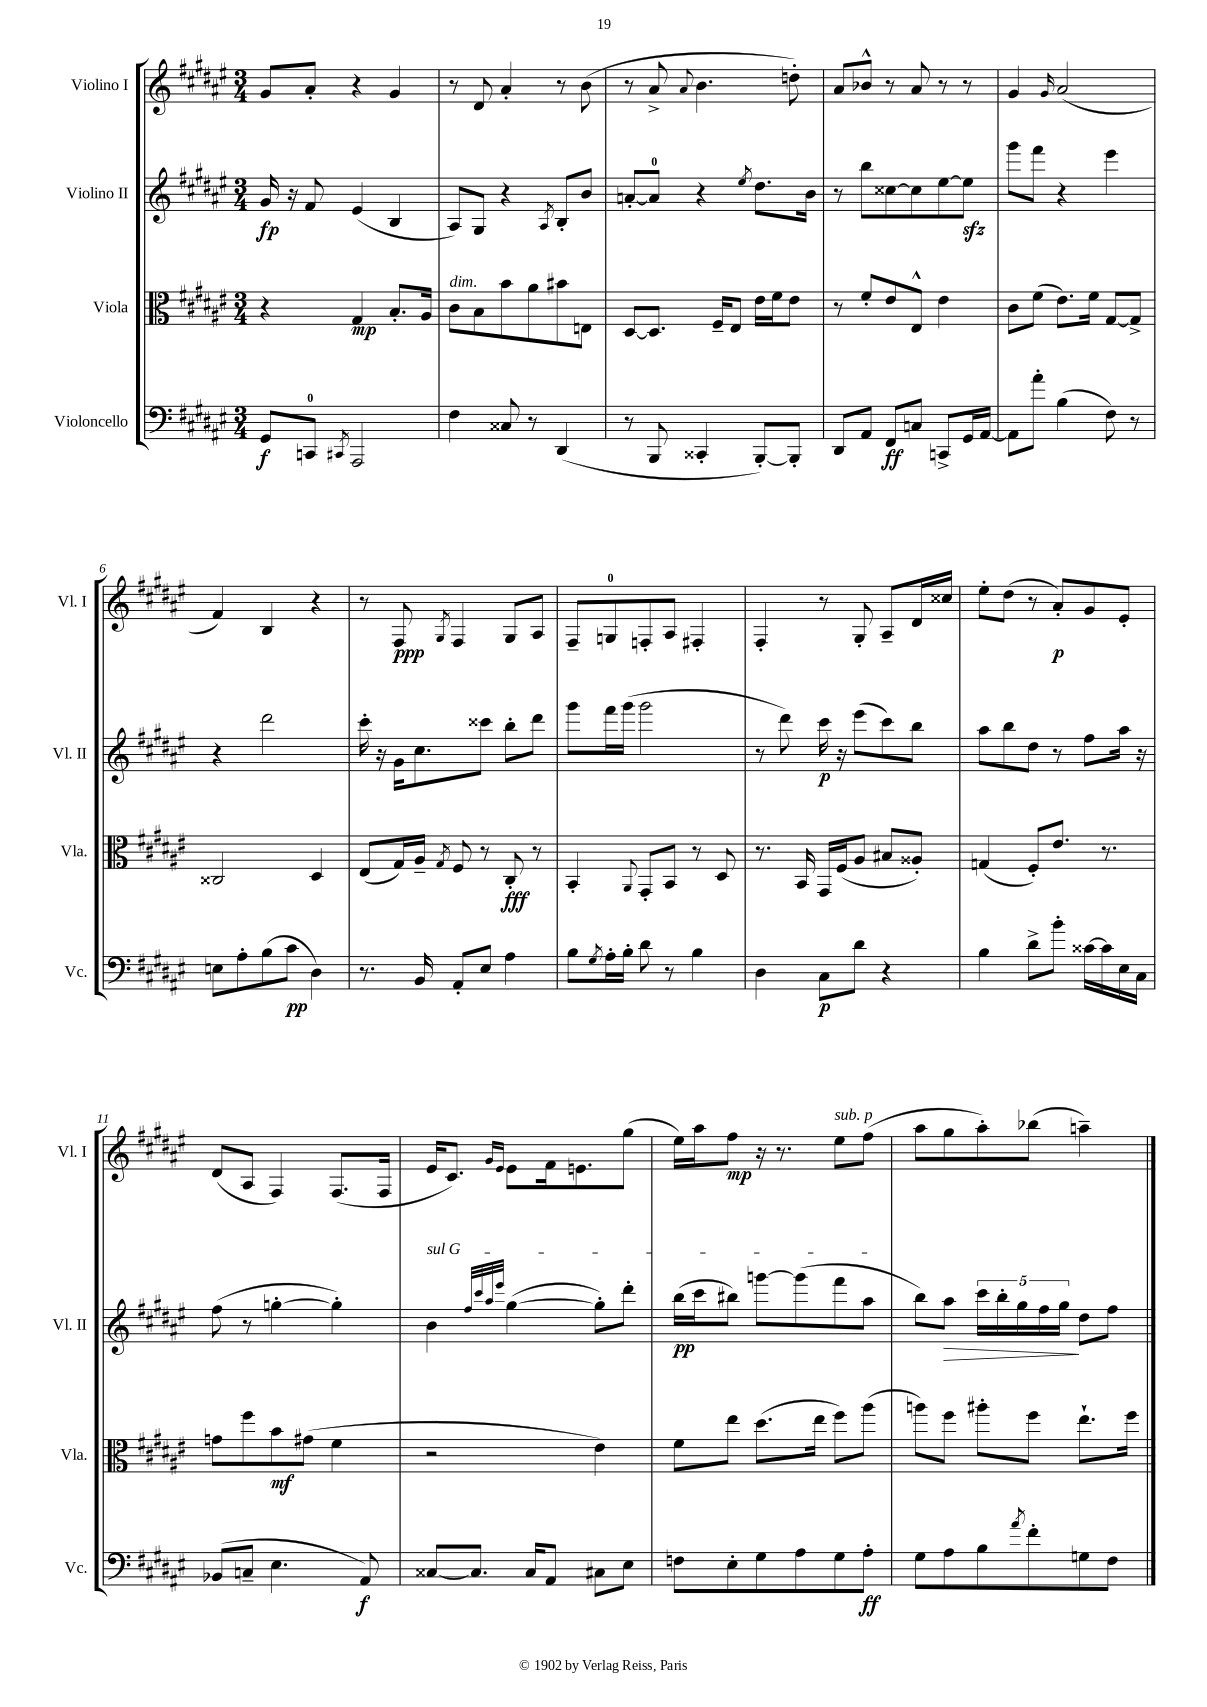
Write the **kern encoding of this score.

**kern	**kern	**kern	**kern
*staff4	*staff3	*staff2	*staff1
*clefF4	*clefC3	*clefG2	*clefG2
*k[f#c#g#d#a#e#]	*k[f#c#g#d#a#e#]	*k[f#c#g#d#a#e#]	*k[f#c#g#d#a#e#]
*M3/4	*M3/4	*M3/4	*M3/4
8GG#	4r	16g#	8g#
.	.	16r	.
8CC	.	8f#	8a#'
8qCC#	.	.	.
2AAA#	4G#	(4e#	4r
.	8.B'	4B	4g#
.	16A#	.	.
=	=	=	=
4F#	8c#	8A#)	8r
.	8B	8G#	8d#
8C##	8b	4r	4a#'
8r	8a#	.	.
.	.	8qA#	.
(4DD#	8b#	8B'	8r
.	8E	8b	(8b
=	=	=	=
8r	[8D#	[8a'	8r
8BBB	8.D#]	8a]	8a#^
.	.	.	8qqa#
4CC##'	.	4r	4.b
.	16F#~	.	.
.	8E#	.	.
.	.	8qee#	.
[8BBB')	16e#	8.dd#	.
.	16f#	.	.
8BBB']	8e#	.	8dd')
.	.	16b	.
=	=	=	=
8DD#	8r	8r	8a#
8AA#	8f#'	8bb	8b-^^
8FF#	8e#	[8cc##	8r
8C	8E#^^	8cc##]	8a#
8CC^	4e#	[8ee#	8r
16GG#	.	8ee#]	8r
[16AA#	.	.	.
=	=	=	=
8AA#]	8c#	8ggg#	4g#
8a#'	(8f#	8fff#	.
.	.	.	16qqg#
(4B	8.e#)	4r	(2a#
.	16f#	.	.
8F#)	[8G#	4eee#	.
8r	8G#^]	.	.
=	=	=	=
8E	2C##	4r	4f#)
8A#'	.	.	.
(8B	.	2ddd#	4B
8c#	.	.	.
4D#)	4D#	.	4r
=	=	=	=
8.r	(8E#	16ccc#'	8r
.	.	16r	.
.	16G#)	16g#	8F#
16BB	16A#~	8.cc#	.
.	8qG#	.	8qG#
8AA#'	8F#	.	4F#
8E#	8r	8ccc##	.
4A#	8C#'	8bb'	8G#
.	8r	8ddd#	8A#
=	=	=	=
8B	4BB'	8ggg#	8F#~
8qG#	.	.	.
16A#'	.	16fff#	8G
16B'	.	(16ggg#	.
.	8qqAA#	.	.
8d#	8GG#'	2ggg#	8F'
8r	8BB	.	8A#
4B	8r	.	4F#'
.	8D#	.	.
=	=	=	=
4D#	8.r	8r	4F#'
.	.	8ddd#)	.
.	16BB	.	.
8C#	16GG#	16ccc#	8r
.	(16F#	16r	.
8d#	8A#	(8eee#	8G#'
4r	8B#	8ccc#)	8A#~
.	8A##')	8bb	16d#
.	.	.	16cc##
=	=	=	=
4B	(4G	8aa#	8ee#'
.	.	8bb	(8dd#
8d#^	8F#')	8dd#	8r
8b'	8.e#	8r	8a#')
[16c##	.	8ff#	8g#
16c##]	8.r	.	.
16E#	.	16aa#	8e#'
16C#	.	16r	.
=	=	=	=
(8BB-	8g	(8ff#	(8d#
8C~	8ff#	8r	8A#
4.E#	8b	[4gg'	4F#)
.	(8g#	.	.
.	4f#	4gg'])	(8.F#
8AA#)	.	.	.
.	.	.	16F#
=	=	=	=
[8C##	2r	4b	16e#
.	.	.	8.c#)
8.C##]	.	.	.
.	.	32qqff#	.
.	.	32qqccc#	.
.	.	32qqaa#	16qqg#
.	.	32qqeee#	16qqe#
.	.	([4gg#	8e#
16C##	.	.	.
8AA#	.	.	16f#
.	.	.	8.e
8C#	4e#)	8gg#'])	.
8E#	.	8ddd#'	(8gg#
=	=	=	=
8F	8f#	(16bb	16ee#)
.	.	16ccc#	16aa#
8E#'	8ee#	8bb#)	8ff#
8G#	(8.dd#	[8ggg	16r
.	.	.	8.r
8A#	.	(8ggg]	.
.	16ee#	.	.
8G#	8ff#)	8fff#	8ee#
8A#'	(8aa#	8aa#	(8ff#
=	=	=	=
8G#	8aa)	8bb)	8aa#
8A#	8ff#	8aa#	8gg#
8B	8aa#'	20ccc#	8aa#')
.	.	20bb'	.
.	.	20gg#	.
8qa#	.	.	.
8f#'	8ff#	.	(8bb-
.	.	20ff#	.
.	.	20gg#	.
8G	8.ee#`	8dd#	4aa~)
8F#	.	8ff#	.
.	16ff#	.	.
==	==	==	==
*-	*-	*-	*-
